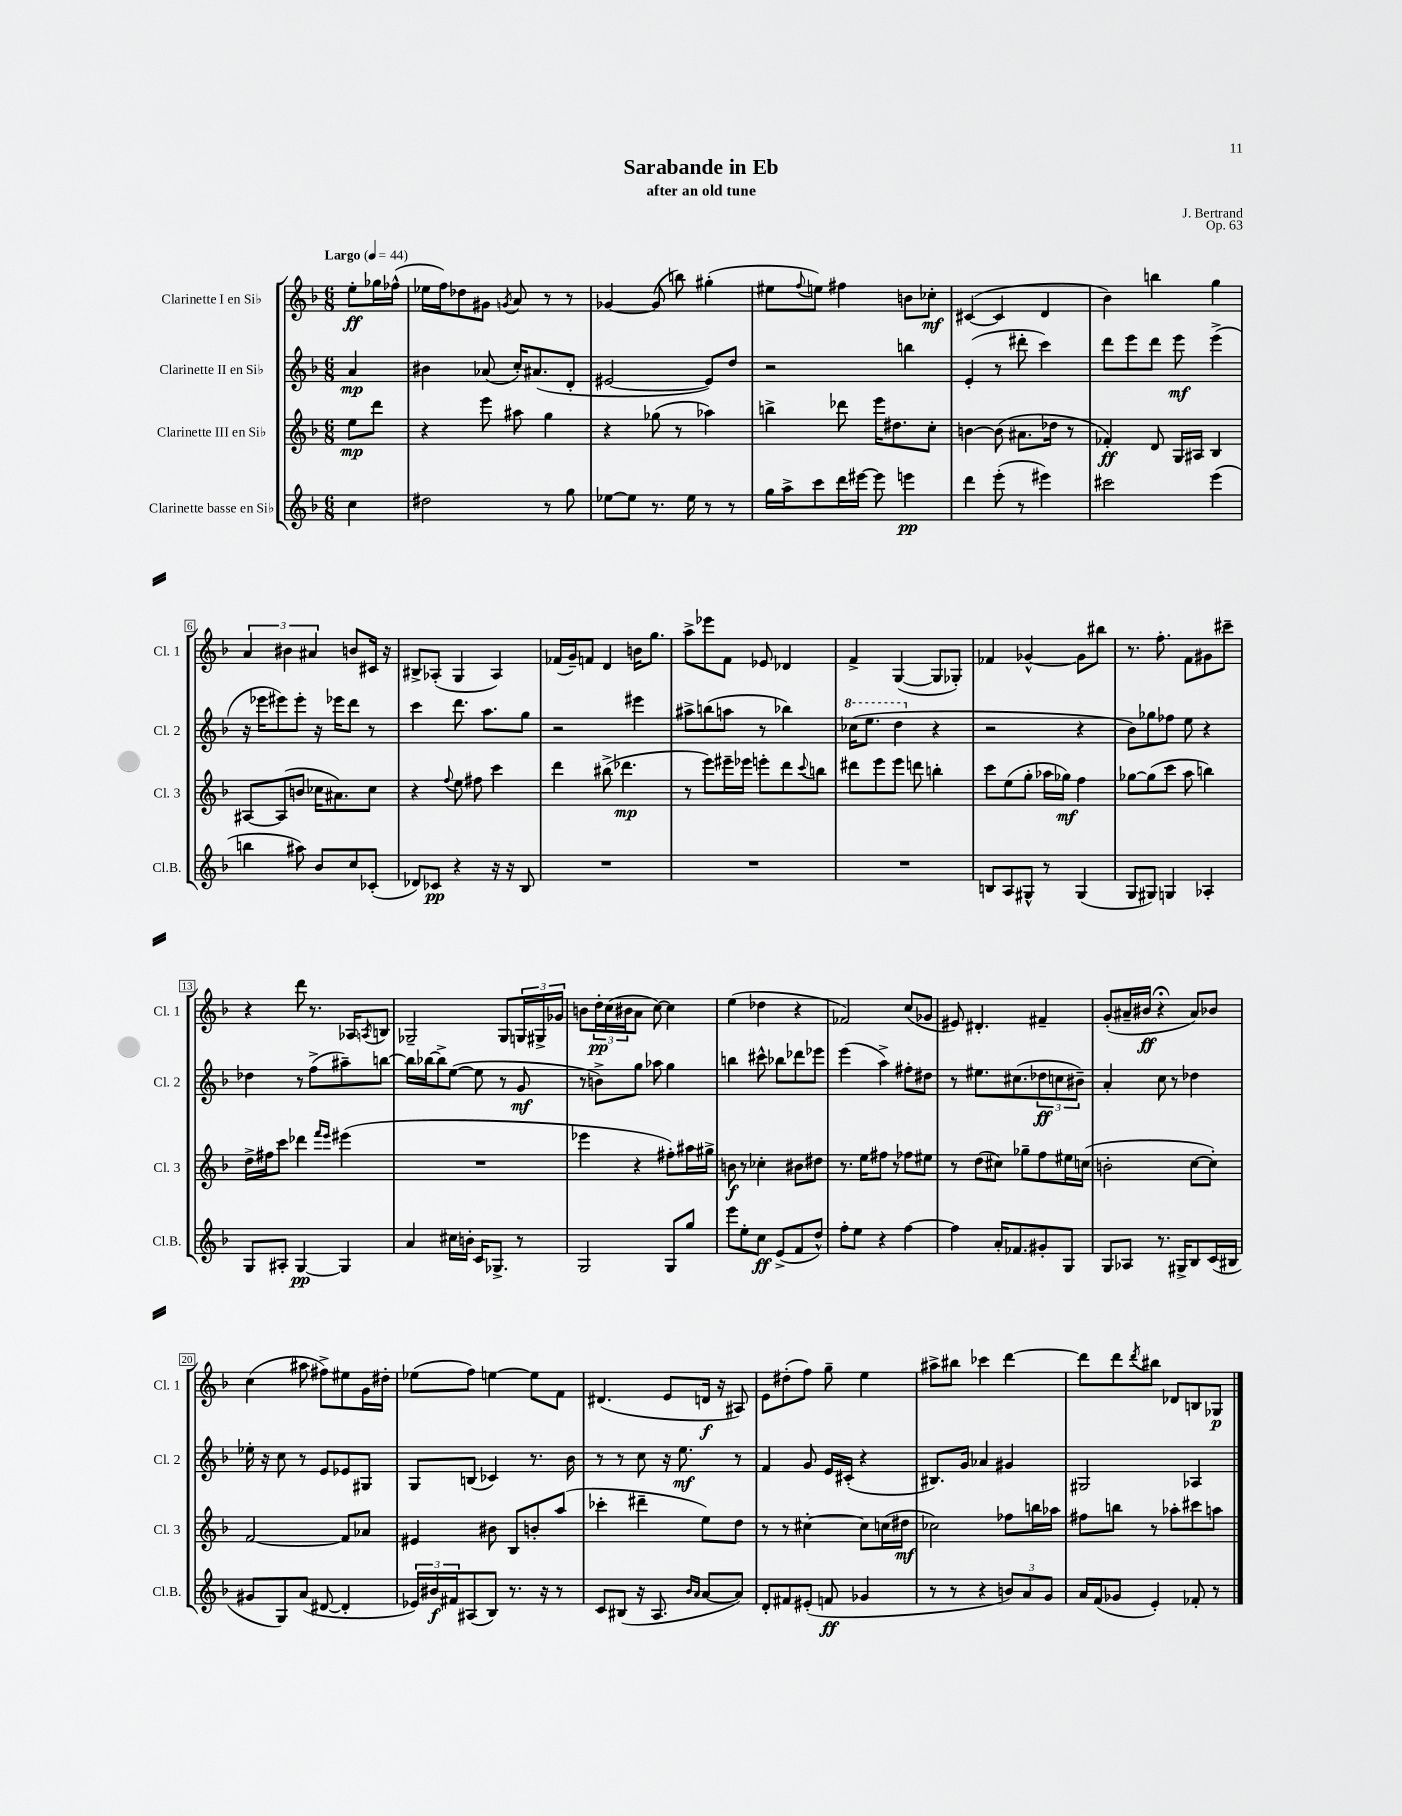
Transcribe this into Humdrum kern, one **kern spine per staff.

**kern	**kern	**kern	**kern
*staff4	*staff3	*staff2	*staff1
*clefG2	*clefG2	*clefG2	*clefG2
*k[b-]	*k[b-]	*k[b-]	*k[b-]
*M6/8	*M6/8	*M6/8	*M6/8
*MM44	*MM44	*MM44	*MM44
4cc	8ee	4a	8ee'
.	8ddd	.	16gg-
.	.	.	(16ff-^^
=	=	=	=
2dd#	4r	4b#	16ee-
.	.	.	16ff)
.	.	.	8dd-
.	8eee	(8a-	8g#
.	.	.	8qg
.	8aa#	16cc')	8a
.	.	(8.a#	.
8r	4gg	.	8r
8gg	.	8d'	8r
=	=	=	=
[8ee-	4r	[2e#	[4g-
8ee-]	.	.	.
8.r	(8gg-	.	(8g-]
.	8r	.	8bb)
16ee-	.	.	.
8r	4aa-)	8e#])	(4gg#'
8r	.	8dd	.
=	=	=	=
16gg	4bb^	2r	8ee#
16aa^	.	.	.
.	.	.	8qqff
8ccc	.	.	8ee)
16ddd	8ddd-	.	4ff#
[16eee#	.	.	.
8eee#]	16eee	.	.
.	8.dd#	.	.
4eee	.	4bb	8b
.	8cc'	.	8cc-'
=	=	=	=
4ddd	[4b	(4e'	([4c#
(8eee'	(8b]	8r	4c#]
8r	8.a#	8ddd#'	.
4eee#)	.	4ccc)	4d
.	16dd-	.	.
.	8r	.	.
=	=	=	=
2ccc#	4f-')	8ddd	4b-)
.	.	8eee	.
.	8d	8ddd	4bb
.	16G	8eee	.
.	16A#	.	.
(4eee	4B-	(4eee^	4gg
=	=	=	=
4bb	[8A#	16r	6a
.	.	16eee-	.
.	(8A#]	8eee#)	.
.	.	.	6b#
8aa#)	8b	8eee#'	.
.	.	.	6a#
8b-	16cc-	16r	.
.	8.a#)	16eee-	.
8cc	.	8ddd	8b
(8c-'	8cc-	8r	16c#
.	.	.	16r
=	=	=	=
8d-)	4r	4ccc	8B#^
8c-	.	.	(8A-'
.	8qqff	.	.
4r	8ee	8.ddd	4G
.	8ff#	.	.
.	.	8.aa	.
16r	4ccc	.	4A-)
16r	.	.	.
8B-	.	8gg	.
=	=	=	=
2.r	4ddd	2r	(16f-
.	.	.	16g~)
.	.	.	8f
.	(8bb#^	.	4d
.	4.ddd-	.	.
.	.	4eee#	16b
.	.	.	8.gg
=	=	=	=
2.r	8r	8aa#^	8aa^
.	8eee)	(8bb	8eee-
.	16eee#~	8aa	8f
.	16eee-	.	.
.	8eee'	8r	8e-
.	8ddd	4bb-)	4d-
.	8qqccc	.	.
.	8bb	.	.
=	=	=	=
2.r	8ddd#	(16ccc-	4f^
.	.	8.eee	.
.	8eee	.	.
.	8eee	4ddd	([4G
.	8ddd	.	.
.	4bb'	4r	8G]
.	.	.	8G-')
=	=	=	=
8B	8ccc	2r	4f-
8A	(8ee	.	.
8G#^^	8gg'	.	[4g-^^
8r	16aa-	.	.
.	16gg-)	.	.
(4G#	4ff	4r	8g-]
.	.	.	8bb#
=	=	=	=
8G	[8gg-	8b-)	8.r
8G#)	(8gg-]	8gg-	.
.	.	.	8.ff'
4G	8ccc	8ff-	.
.	8aa	8ee	8f
4A-'	4bb)	4r	8g#
.	.	.	8ccc#~
=	=	=	=
8G	16dd^	4dd-	4r
.	16ff#	.	.
8A#'	8ccc	.	.
[4G	4ddd-	8r	8ddd
.	.	(8ff^	8.r
.	16qqfff	.	.
.	16qqeee	.	.
4G]	(4eee#	8aa#~)	.
.	.	.	16A-
.	.	.	8qA
.	.	[8bb	8B
=	=	=	=
4a	2.r	16bb]	2G-~
.	.	[16bb-	.
.	.	8bb-^]	.
16cc#	.	([8ee	.
16b'	.	.	.
16c	.	8ee]	.
8.G-^	.	.	.
.	.	8r	8G-
8r	.	8g	24G
.	.	.	24G#^
.	.	.	24g-
=	=	=	=
2G	4eee-	8r	8b
.	.	8b^)	24dd'
.	.	.	(24cc
.	.	.	24b#
.	4r	8gg	8a
.	.	8aa-	[8cc)
8G	8ff#')	4gg	4cc]
8gg	16aa#	.	.
.	16gg#^	.	.
=	=	=	=
8eee	8b	4bb	(4ee
8ee'	8r	.	.
8cc	4cc-'	8ccc#^^	4dd-
(8e^	.	8bb-	.
8f	8b#	8ddd-	4r
8dd^^)	8dd#	8eee-	.
=	=	=	=
8ff'	8.r	(4eee	2f-)
8ee	.	.	.
.	16ee	.	.
4r	8ff#	4aa^)	.
.	8r	.	.
[4ff	8ff-	8ff#'	(8cc
.	8ee#	8dd#	8g-
=	=	=	=
4ff]	8r	8r	8e#)
.	(8dd	8.ee#	4.d#'
16a'	8cc#)	.	.
8.f-	.	(8.cc#	.
.	8gg-~	.	.
8g#'	8ff	12dd-	4f#~
.	.	12cc	.
8G	16ee#	.	.
.	.	12b#~)	.
.	(16cc	.	.
=	=	=	=
8G	2b'	4a'	(8g'
8A-	.	.	16a#~
.	.	.	16b#
8.r	.	8cc	4r;
.	.	8r	.
16G#^	.	.	.
8B-	[8cc	4dd-	8a#)
(16c	8cc'])	.	8b-
16B#	.	.	.
=	=	=	=
8g#	[2f	16ee-'	(4cc
.	.	16r	.
8G)	.	8cc	.
(8a	.	8r	8aa#
[8d#	.	8e	8ff#^)
4d#']	8f]	8e-	8ee#
.	8a-	8G#	16g
.	.	.	16dd#'
=	=	=	=
24e-)	4e#	8G	(8ee-
24b#	.	.	.
24f#	.	.	.
(8A#	.	(8B	8ff)
8B-)	8b#	4c-)	[4ee
8.r	8B-	.	.
.	8b'	8.r	8ee]
16r	.	.	.
8r	(8aa	.	8f
.	.	16b-	.
=	=	=	=
8c	4ccc-'	8r	(4.d#
(8B#	.	8r	.
16r	4ddd#~	8cc	.
8.A	.	.	.
.	.	16r	8e
.	.	8.ee	.
16qqb-	.	.	.
16qqa	.	.	.
[8a	8ee)	.	16d
.	.	.	16r
8a])	8dd	8r	8A#)
=	=	=	=
8d'	8r	4f	8e
8f#	8r	.	(8dd#'
(8e#'	[4cc#'	8g	8ff)
8f	.	16e	8gg~
.	.	(16c#'	.
4g-	8cc#]	4r	4ee
.	(16cc	.	.
.	16dd#	.	.
=	=	=	=
8r	2cc-)	8.B#)	8aa#^
8r	.	.	8bb#
.	.	16g	.
4r	.	4a-	4ccc-
12b)	8ff-	4g#	[4ddd
12a	.	.	.
.	16bb	.	.
12g	.	.	.
.	16aa-	.	.
=	=	=	=
16a	8ff#	2G#	8ddd]
(16f	.	.	.
8g-	8bb	.	8ddd
.	.	.	8qddd
4e')	8r	.	8bb#
.	8aa-'	.	8d-
8f-'	8ccc#	4A-	8B
8r	8aa	.	8G-
==	==	==	==
*-	*-	*-	*-
